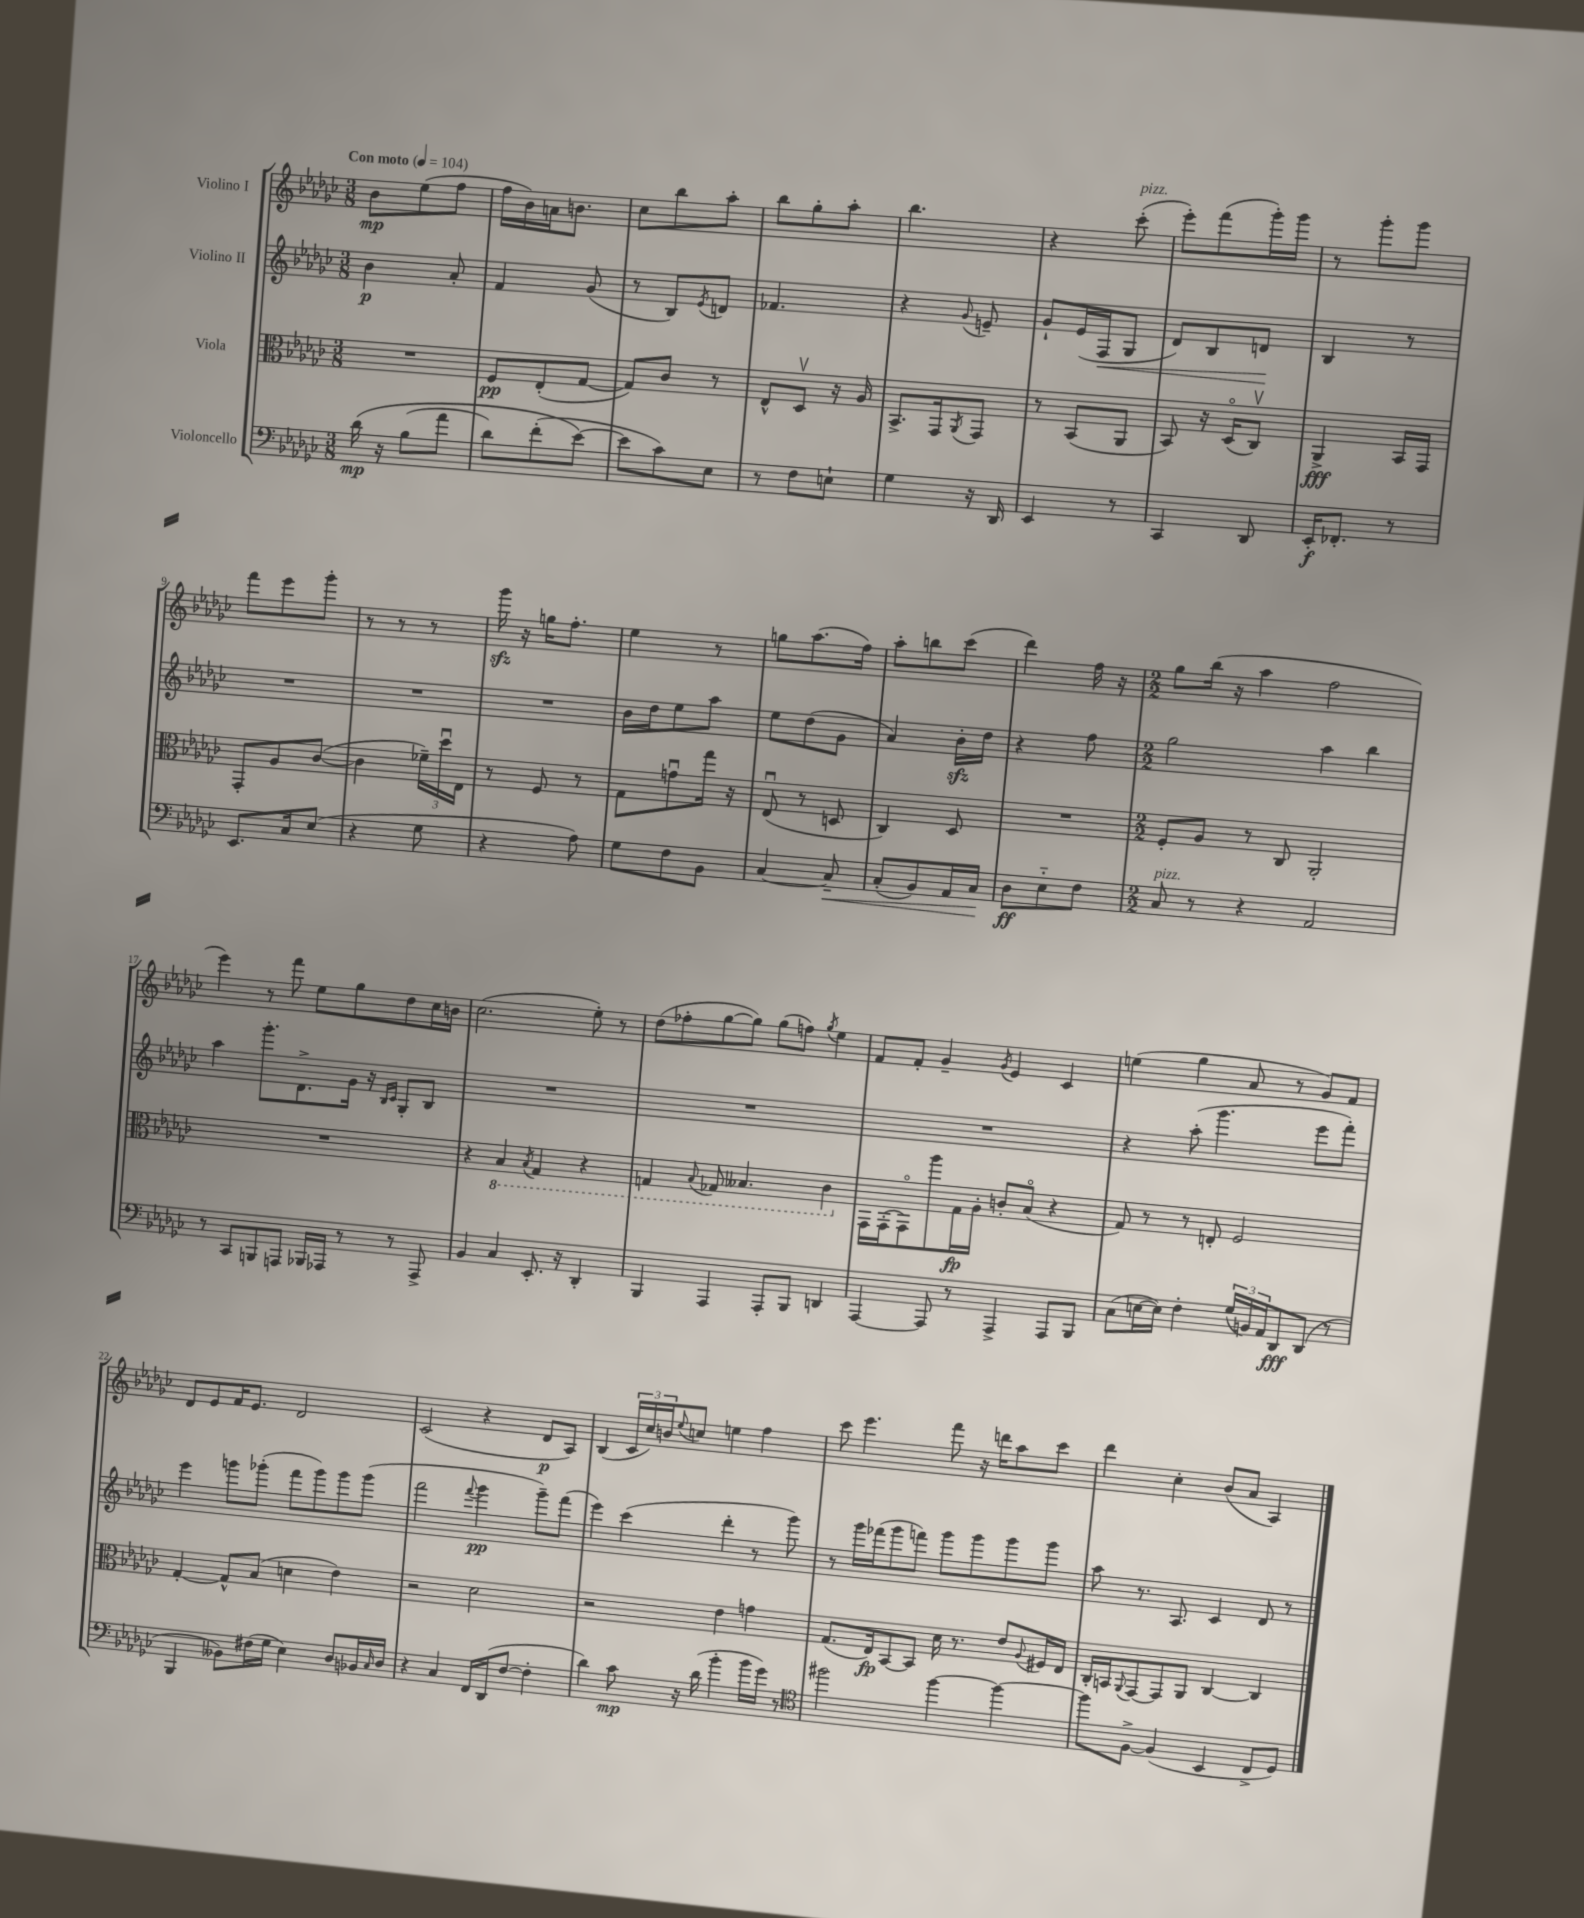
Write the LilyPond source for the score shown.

<<
\new StaffGroup <<
\new Staff = "s0" \with { instrumentName = "Violino I" } {
    \clef treble \key ges \major \numericTimeSignature \time 3/8 \tempo "Con moto" 4 = 104
    bes'8\mp ees''8( f''8 |
    f''16 bes'16) a'16 b'8. |
    ces''8 bes''8 aes''8-. |
    bes''8 ges''8-. aes''8-. |
    bes''4. |
    r4 ces'''8-.^\markup { \italic "pizz." }( |
    ees'''8-.) f'''8( ges'''16-.) ges'''16 |
    r8 ges'''8-. ges'''8 |
    f'''8 ees'''8 ges'''8-. |
    r8 r8 r8 |
    ges'''16\sfz r16 g''16 f''8.-. |
    ees''4 r8 |
    g''8 aes''8.( f''16) |
    aes''8-. b''8 ces'''8( |
    des'''4) f''16 r16 |
    \numericTimeSignature \time 2/2 ges''8 bes''16( r16 aes''4 f''2 |
    ees'''4) r8 f'''8 ees''8 ges''8 des''8 ces''16 b'16 |
    ces''2.( ees''8-.) r8 |
    des''8( fes''8-. ges''8~ ges''8) ges''8( f''8) \acciaccatura { ges''8 } ees''4 |
    f'8 f'8-. ges'4-- \acciaccatura { ges'8 } ees'4 ces'4 |
    e''4( ges''4 aes'8 r8 ges'8) f'8 |
    des'8 ees'8 f'16 ees'8. des'2 |
    ces'2( r4 des'8\p aes8) |
    bes4( \tuplet 3/2 { ces'16 ces''16) b'16 } \appoggiatura { ees''8 } c''8 e''4 f''4 |
    ces'''8 ees'''4. f'''8 r16 d'''16 aes''8 ces'''8 |
    des'''4 ces''4-. bes'8( aes'8 aes4) \bar "|." |
}
\new Staff = "s1" \with { instrumentName = "Violino II" } {
    \clef treble \key ges \major \numericTimeSignature \time 3/8
    bes'4\p aes'8-. |
    f'4 ges'8( |
    r8 bes8) \acciaccatura { ees'8 } d'8 |
    fes'4. |
    r4 \appoggiatura { ges'8 } e'8-- |
    ges'8-! ees'16( f16\< ges8 |
    des'8) bes8 d'8\! |
    bes4 r8 |
    R4. |
    R4. |
    R4. |
    bes'16 des''16 ees''8 aes''8 |
    ees''8 des''8( ges'8 |
    aes'4) bes'16-.\sfz des''16 |
    r4 f''8 |
    \numericTimeSignature \time 2/2 ges''2 aes''4 bes''4 |
    aes''4 ges'''8.-. des'8.-> ges'16 r16 \grace { bes16 ces'16 } ges8-. bes8 |
    R1 |
    R1 |
    R1 |
    r4 aes''8-.( ges'''4. ees'''8 f'''8-.) |
    ees'''4 g'''8 ges'''8-.( f'''8 ges'''8) ges'''8 ges'''8( |
    f'''2 \appoggiatura { f'''8 } ges'''4\pp ges'''8--) f'''8( |
    ees'''4) ces'''4( des'''4-. r8 ges'''8) |
    r8 ges'''16 fes'''16( ges'''8 f'''8) ges'''8 ges'''8 ges'''8 ges'''8 |
    aes''8 r8. aes8. ces'4 des'8 r8 \bar "|." |
}
\new Staff = "s2" \with { instrumentName = "Viola" } {
    \clef alto \key ges \major \numericTimeSignature \time 3/8
    R4. |
    f8\pp ees8-.( ges8~ |
    ges8) ces'8 r8 |
    ees8-^ des8\upbow r16 aes16 |
    bes,8.-> ges,16 \acciaccatura { aes,8 } ges,8 |
    r8 bes,8( aes,8 |
    bes,8) r16 des16\flageolet( ces8\upbow) |
    aes,4->\fff bes,16 ges,16 |
    ges,8-. aes8 ces'8~( |
    ces'4 \tuplet 3/2 { fes'16--) des''16\downbow ees16 } |
    r8 f8 r8 |
    ges8 g'8\downbow ges''16 r16 |
    ees8\downbow( r8 d8 |
    ces4) des8 |
    R4. |
    \numericTimeSignature \time 2/2 f8-. aes8 r8 ces8 aes,2-. |
    R1 |
    r4 \ottava #-1 bes,4 \acciaccatura { bes,8 } ges,4 r4 |
    g,4 \appoggiatura { bes,8 } ges,8 beses,4. ces4 \ottava #0 |
    ges,16 ges,16-.( ges,8\flageolet) aes''8 ges16\fp aes16-. c'8-. bes8\flageolet( r4 |
    ges8) r8 r8 e8-. f2 |
    ges4~-. ges8-^ bes8( d'4 ees'4) |
    r2 des'2 |
    r2 ees'4 g'4 |
    ges8.( ees16\fp) bes,8~ bes,8 des'16 r8. ees'8 \appoggiatura { aes8 } fis16 ees16 |
    ces16-. b,16 \appoggiatura { aes,8 } ges,8~ ges,8 aes,8 ces4~ ces4 \bar "|." |
}
\new Staff = "s3" \with { instrumentName = "Violoncello" } {
    \clef bass \key ges \major \numericTimeSignature \time 3/8
    des'16\mp\( r16 bes8( aes'8 |
    des'8) f'8-.( ees'8~\) |
    ees'8 ces'8) ees8 |
    r8 f8 e8-! |
    ges4 r16 des,16 |
    ees,4 r8 |
    ces,4 des,8 |
    ees,16-.\f fes,8.-. r8 |
    ees,8. ces16 ees8( |
    r4 ges8 |
    r4 aes8) |
    ges8 f8 bes,8 |
    ces4~ ces8--\< |
    ces8-.( bes,8) aes,16 ces16\! |
    des8\ff ees8-_ f8 |
    \numericTimeSignature \time 2/2 ces8^\markup { \italic "pizz." } r8 r4 aes,2 |
    r8 ces,8 b,,8 a,,8 bes,,16 aes,,16 r8 r8 aes,,8-> |
    bes,4 ces4 ees,8.-. r16 des,4-. |
    bes,,4 aes,,4 aes,,8-. bes,,8 d,4 |
    aes,,4~ aes,,8 r8 aes,,4-> aes,,8 bes,,8 |
    ces8( e16~ e16) f4-. \tuplet 3/2 { ges16( b,16) aes,16 } des,8\fff des,8( r8 |
    bes,,4 beses,8) fis16( ges16 ees4) des8 bes,16 \grace { ces16 } des16 |
    r4 ces4 f,16 des,16( f8~ f4-. |
    des'4) ces'8\mp r16 des'16( bes'4-. bes'16 ges'16) r8 |
    \clef tenor fis''2 fis''4~ fis''4~ |
    fis''8 f8~-> f4( bes,4 ces8-> des8) \bar "|." |
}
>>
>>
